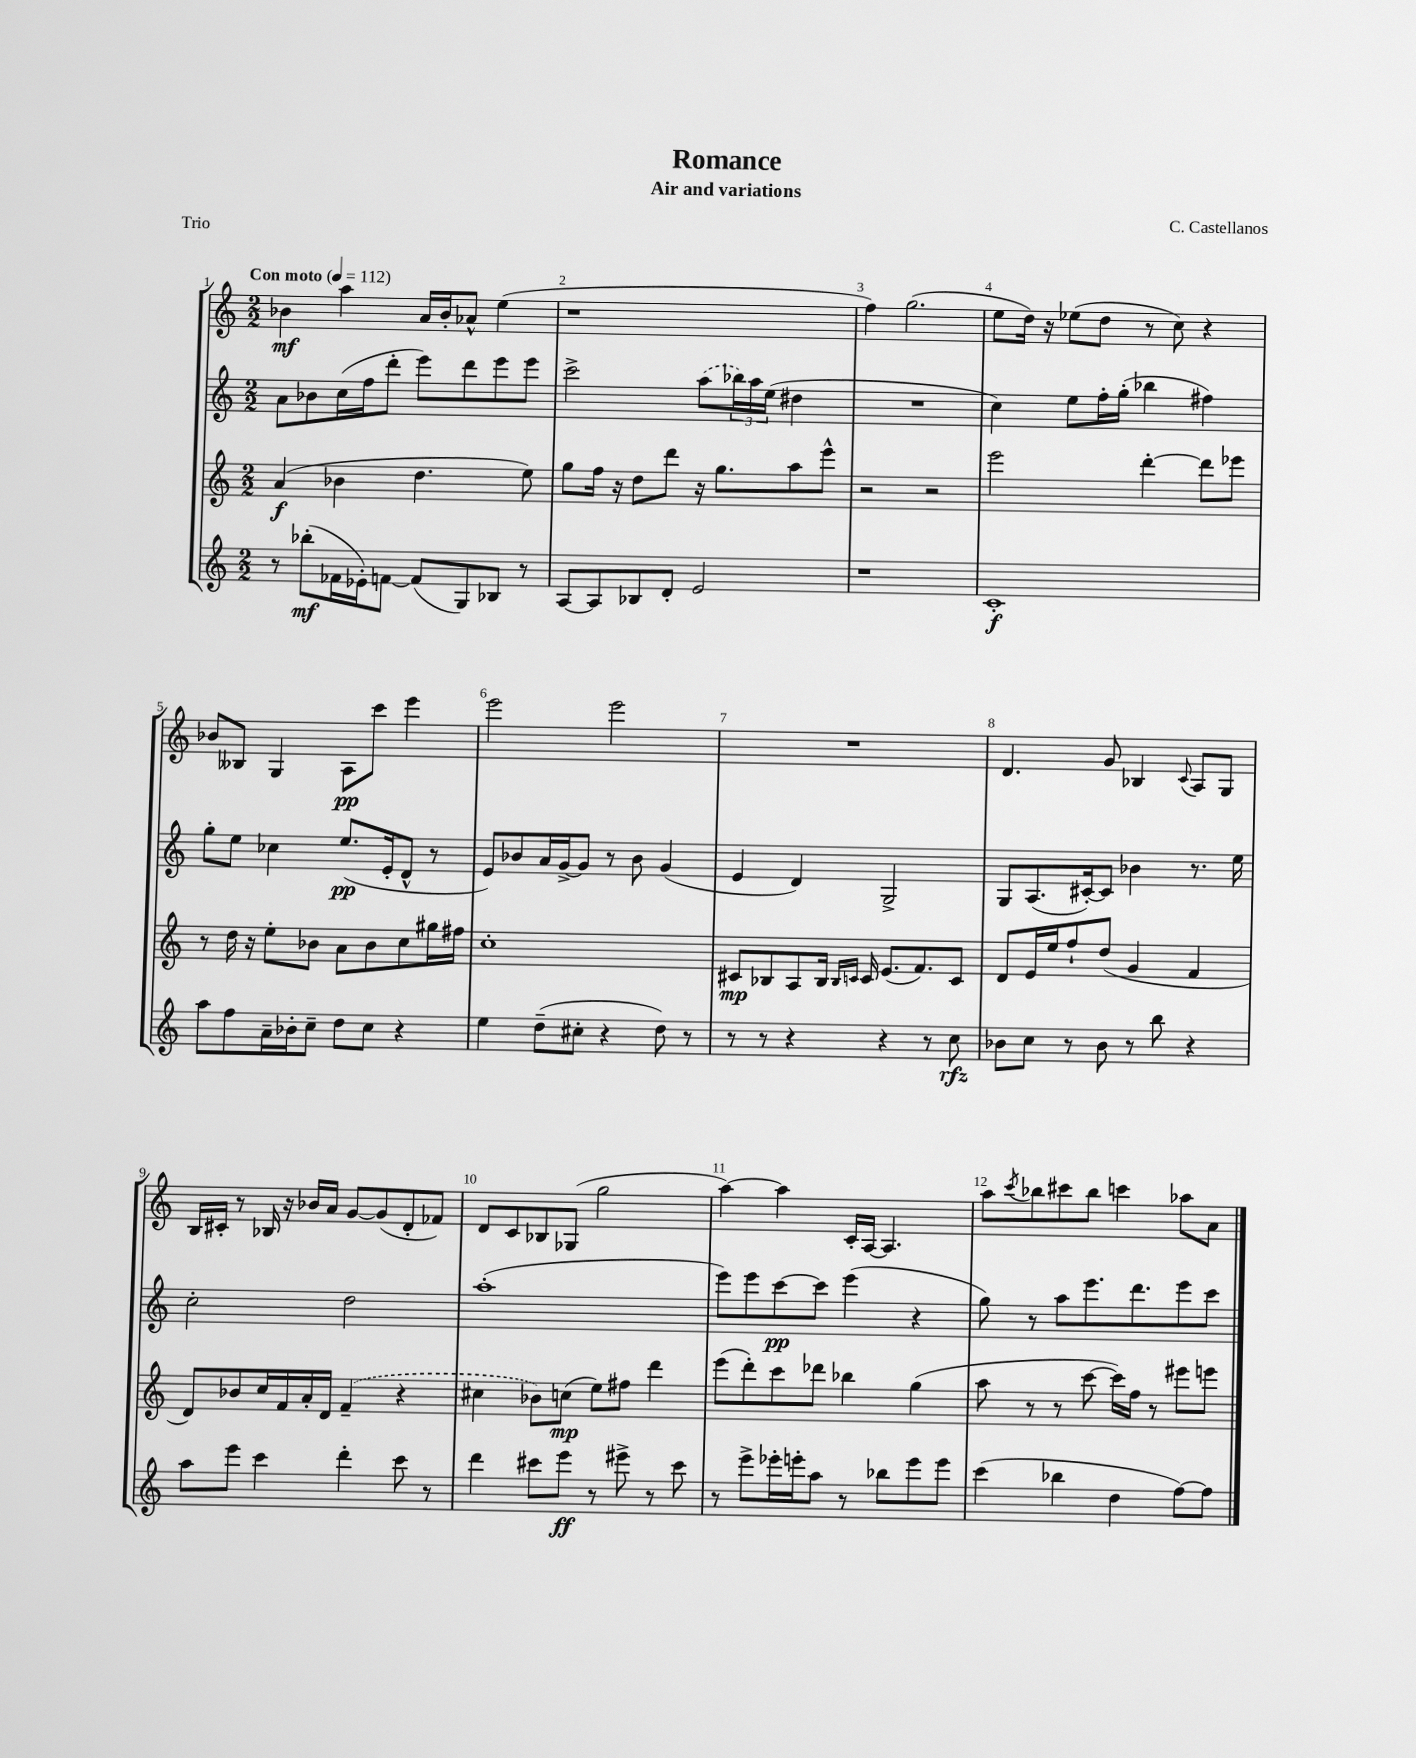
\header { title = "Romance" composer = "C. Castellanos" subtitle = "Air and variations" piece = "Trio" }
<<
\new StaffGroup <<
\new Staff = "s0" {
    \clef treble \key c \major \numericTimeSignature \time 2/2 \tempo "Con moto" 4 = 112
    bes'4\mf a''4 a'16 bes'16-. aes'8-^ e''4( |
    r1 |
    f''4) g''2.( |
    e''8 d''16) r16 ees''8( d''8 r8 c''8) r4 |
    bes'8 beses8 g4 a8\pp c'''8 e'''4 |
    e'''2 e'''2 |
    R1 |
    d'4. g'8 bes4 \appoggiatura { c'8 } a8 g8 |
    b16 cis'16-. r8 bes16 r16 bes'16 a'16 g'8~ g'8( d'8-. fes'8) |
    d'8 c'8 bes8 ges8( g''2 |
    a''4~) a''4 c'16-. a16~ a4. |
    a''8 \acciaccatura { c'''8 } bes''8 cis'''8 bes''8 c'''4 aes''8 a'8 \bar "|." |
}
\new Staff = "s1" {
    \clef treble \key c \major \numericTimeSignature \time 2/2
    a'8 bes'8 c''16( f''16 d'''8-. e'''8) d'''8 e'''8 e'''8 |
    c'''2-> \once \slurDashed a''8( \tuplet 3/2 { bes''16) a''16 e''16( } dis''4 |
    R1 |
    c''4) e''8 f''16-. g''16-.( bes''4 fis''4) |
    g''8-. e''8 ces''4 e''8.\pp( e'16-. d'8-^ r8 |
    e'8) bes'8 a'16 g'16~-> g'8 r8 bes'8 g'4( |
    e'4 d'4) g2-> |
    g8 a8.( cis'16~-.) cis'8 bes'4 r8. e''16 |
    c''2-. d''2 |
    a''1-.( |
    e'''8) e'''8 c'''8~\pp c'''8 e'''4( r4 |
    g''8) r8 a''8 e'''8. d'''8. e'''8 c'''8 \bar "|." |
}
\new Staff = "s2" {
    \clef treble \key c \major \numericTimeSignature \time 2/2
    a'4\f( bes'4 d''4. e''8) |
    g''8 f''16 r16 d''8 d'''8 r16 g''8. a''8 e'''8-^ |
    r2 r2 |
    e'''2 d'''4~-. d'''8 ees'''8 |
    r8 d''16 r16 e''8-. bes'8 a'8 bes'8 c''8 gis''16 fis''16 |
    c''1-. |
    cis'8\mp bes8 a8 bes16 \grace { bes16 c'16 } c'16 e'8.( f'8.) c'8 |
    d'8 e'16 e''16 f''8-! d''8( g'4 f'4 |
    d'8) bes'8 c''16 f'16 a'16-. d'16 \once \slurDashed f'4--( r4 |
    cis''4 bes'8) c''8\mp( e''8) fis''8 d'''4 |
    e'''8( d'''8-.) c'''8 des'''8 bes''4 g''4( |
    a''8 r8 r8 c'''8~ c'''16) f''16 r8 eis'''8 e'''8 \bar "|." |
}
\new Staff = "s3" {
    \clef treble \key c \major \numericTimeSignature \time 2/2
    r8 bes''8-.\mf( fes'16 ees'16-.) f'8~ f'8( g8) bes8 r8 |
    a8~ a8 bes8 d'8-. e'2 |
    r1 |
    c'1-.\f |
    a''8 f''8 a'16-- bes'16-. c''8-- d''8 c''8 r4 |
    e''4 d''8--( cis''8-. r4 d''8) r8 |
    r8 r8 r4 r4 r8 c''8\rfz |
    bes'8 c''8 r8 bes'8 r8 b''8 r4 |
    a''8 e'''8 c'''4 d'''4-. c'''8 r8 |
    d'''4 cis'''8 e'''8\ff r8 eis'''8-> r8 cis'''8 |
    r8 e'''8-> ees'''16-. e'''16-. a''8 r8 bes''8 e'''8 e'''8 |
    c'''4( bes''4 d''4 f''8~) f''8 \bar "|." |
}
>>
>>
\layout { \context { \Score \override BarNumber.break-visibility = ##(#f #t #t) barNumberVisibility = #all-bar-numbers-visible } }
